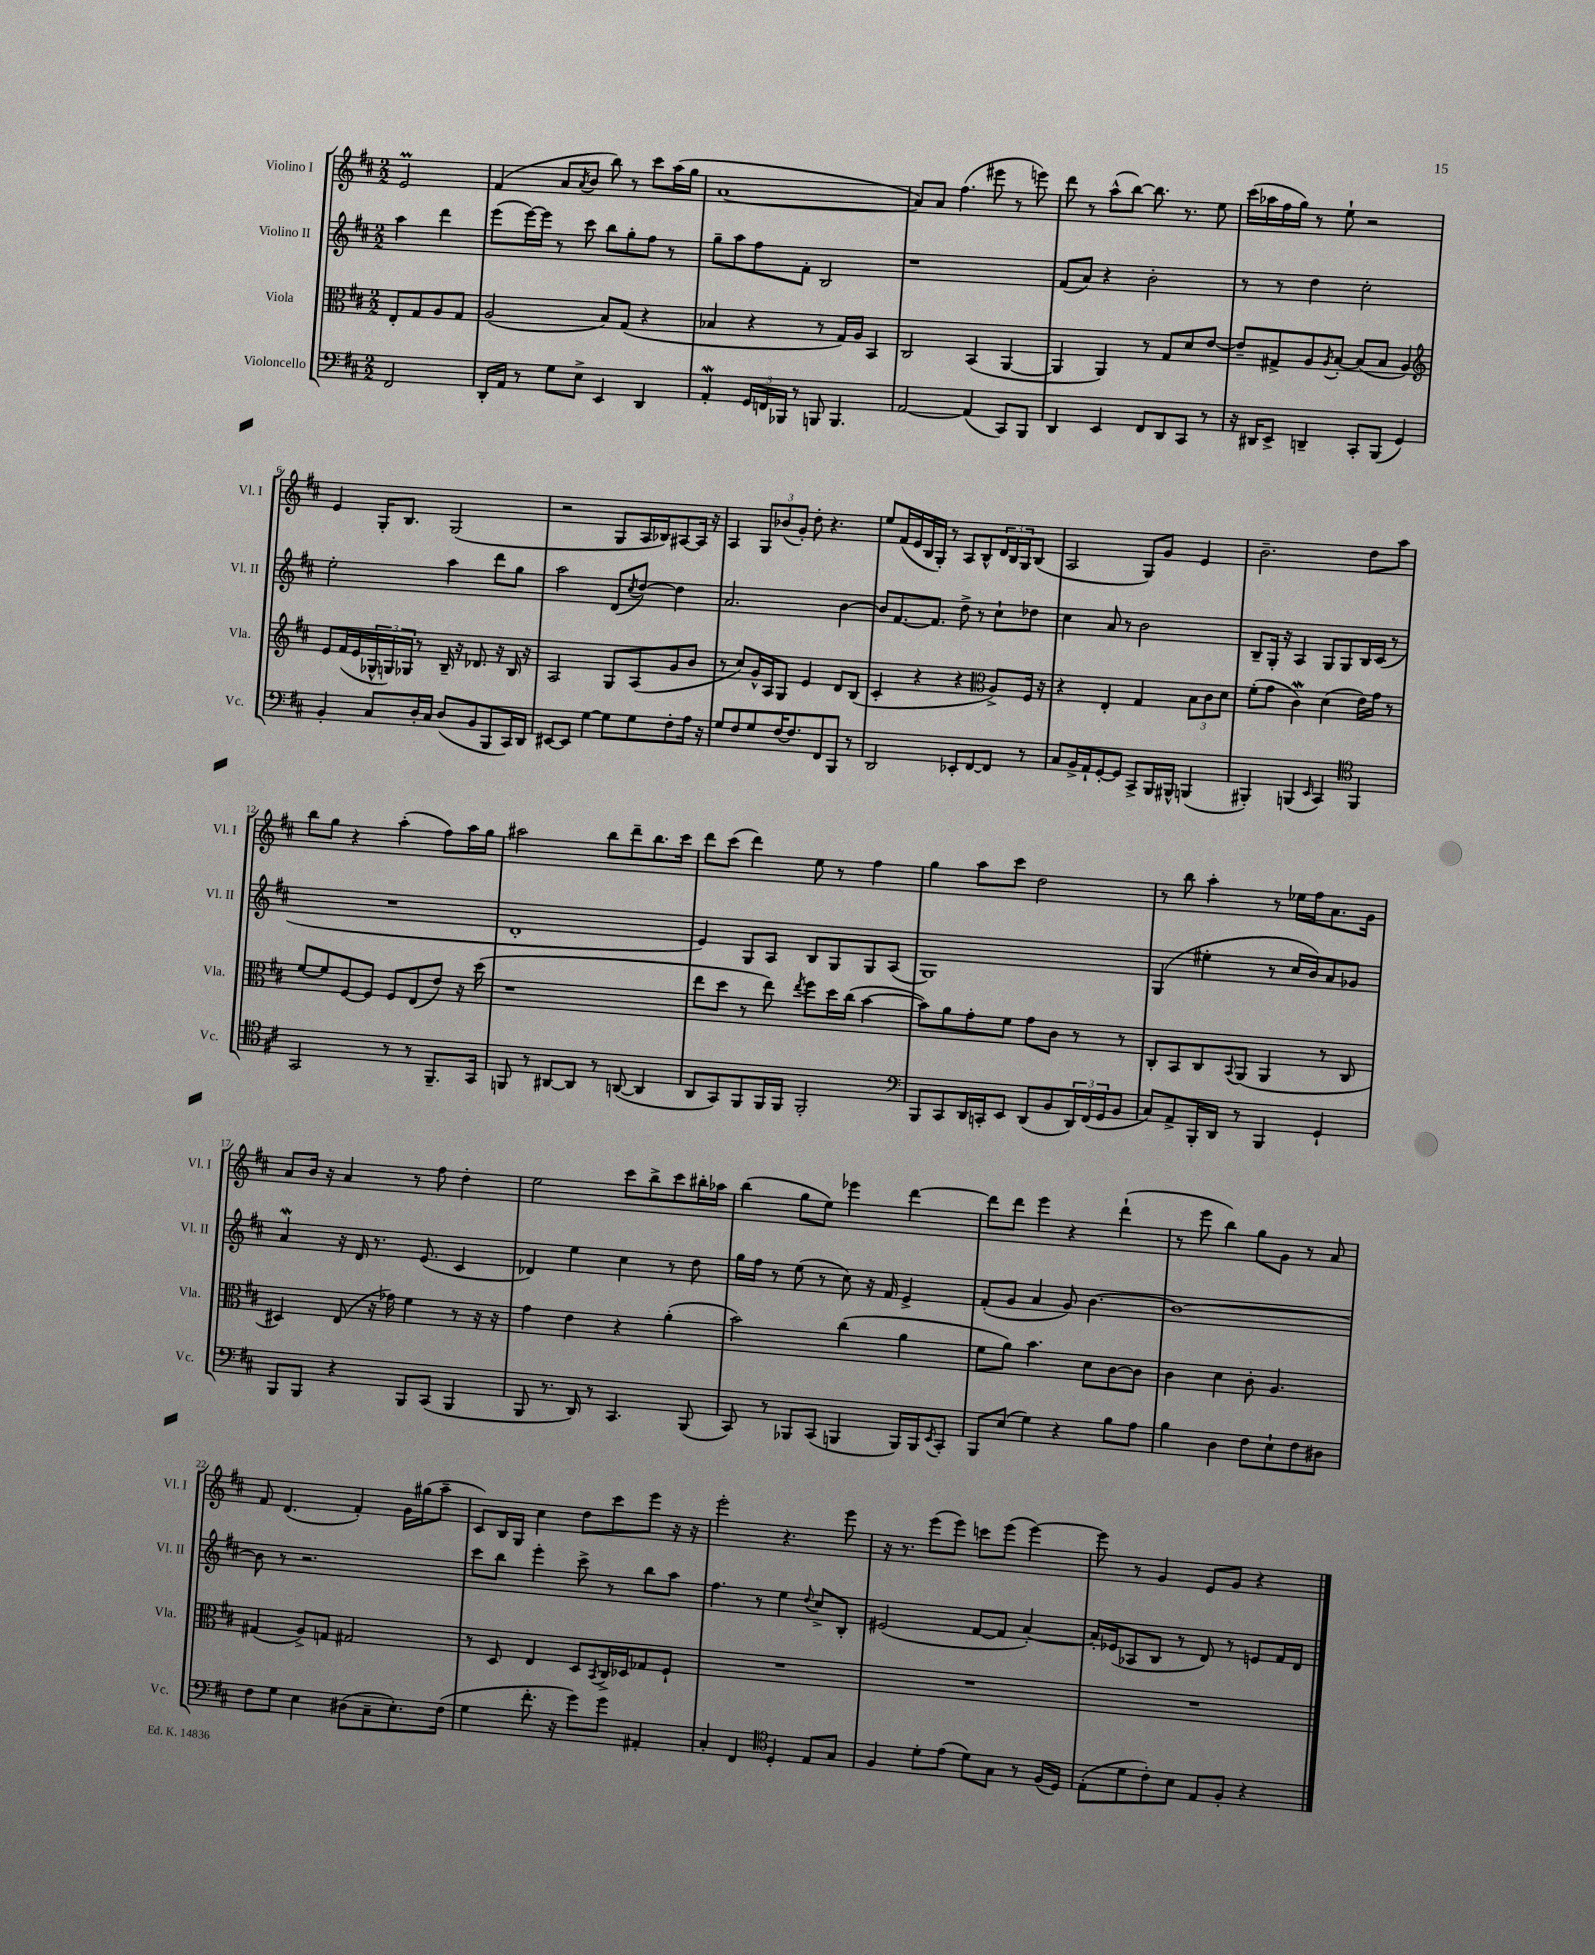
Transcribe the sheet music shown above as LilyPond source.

<<
\new StaffGroup <<
\new Staff = "s0" \with { instrumentName = "Violino I" shortInstrumentName = "Vl. I" } {
    \clef treble \key d \major \numericTimeSignature \time 2/2 \partial 2
    e'2\prall |
    fis'4( a'8 \acciaccatura { a'8 } b'8 b''8) r8 cis'''8 a''16( g''16 |
    a'1~ |
    a'8) a'8 fis''4.( eis'''8 r8 e'''8) |
    d'''8 r8 a''8-^( b''8~) b''8. r8. e''8 |
    cis'''16( aes''16 fis''16 g''16) r8 e''8-! r2 |
    e'4 g16-. b8. g2( |
    r2 g8 a16 bes16) ais8~ ais16 r16 |
    a4 \tuplet 3/2 { g8 bes'8( g'8-.) } d''8-. r4. |
    e''8 fis'16( e'16 b16 g16-.) r8 a8 b8-^ \tuplet 3/2 { d'16 b16 g16 } b8( |
    a2 g8) g'8 e'4 |
    b'2.-- d''8 a''8 |
    b''8 g''8 r4 a''4-.( fis''8) a''16 g''16 |
    ais''2 b''8 d'''8-- b''8. cis'''16 |
    d'''8 cis'''8( d'''4) e''8 r8 fis''4 |
    g''4 a''8 cis'''8 d''2 |
    r8 b''8 a''4-. r8 ees''16 fis''16 a'8. g'16 |
    a'8 b'16 r16 a'4 r8 fis''8 d''4-. |
    e''2 cis'''8 b''8-> cis'''8 bis''16-. aes''16 |
    b''4( g''8 e''8) ees'''4 d'''4~ |
    d'''8 d'''8 e'''4 r4 d'''4-!( |
    r8 e'''8 b''4) g''8 g'8 r8 a'8 |
    fis'8 d'4.( fis'4-.) g'16 gis''16( a''8-- |
    cis'8) b16 g16 cis''4 d''8 cis'''8 e'''8 r16 r16 |
    e'''2-. r4. e'''8 |
    r16 r8. e'''8( e'''8) c'''8 e'''8( e'''4~) |
    e'''8 r8 g'4 e'8 g'8 r4 \bar "|." |
}
\new Staff = "s1" \with { instrumentName = "Violino II" shortInstrumentName = "Vl. II" } {
    \clef treble \key d \major \numericTimeSignature \time 2/2 \partial 2
    a''4 d'''4 |
    e'''8( e'''16~) e'''16 r8 cis'''8 b''8 g''8-. fis''8 r8 |
    g''8-- a''8 fis''8 fis'8-. b2 |
    r1 |
    fis'8( a'8) r4 b'2-. |
    r8 r8 d''4 cis''2-. |
    e''2-. a''4 d'''8 g''8 |
    a''2 d'8( \acciaccatura { cis''8 } d''8~) d''4 |
    a'2. b'4~ |
    b'8 fis'8.~ fis'8. d''8-> r8 cis''8-! des''8 |
    cis''4 a'8 r8 b'2 |
    b8-- g16-. r16 a4 g8 g8 b16 cis'16( r8 |
    R1 |
    d'1-. |
    e'4) g8 a8 b8 g8 g8 a8( |
    g1) |
    g4( eis''4-. r8 cis''16 b'16) a'8 ges'8 |
    a'4\mordent r16 d'16 r8. e'8.( cis'4 |
    des'4) e''4 cis''4 r8 d''8 |
    g''16 fis''16 r8 e''8( r8 cis''8) r16 fis'16 e'4-> |
    fis'8-.( g'8 a'4 g'8) b'4.~ |
    b'1~ |
    b'8 r8 r2. |
    cis'''8 b''8 e'''4-. cis'''8-> r8 b''8 a''8 |
    fis''4. r8 e''4 \appoggiatura { d''8 } cis''8-> b8-. |
    eis'2( fis'8~ fis'8 a'4~-.) |
    a'16-. ees'16( aes8 b8 r8 d'8) r8 e'8 fis'16 d'16 \bar "|." |
}
\new Staff = "s2" \with { instrumentName = "Viola" shortInstrumentName = "Vla." } {
    \clef alto \key d \major \numericTimeSignature \time 2/2 \partial 2
    e8-. g8 a8 g8 |
    a2( b8) g8( r4 |
    bes4 r4 r8 g16) a16 b,4 |
    cis2 b,4( a,4~ |
    a,4 a,4) r8 g8 d'8 e'8~ |
    e'8-- gis8-> a8 \acciaccatura { a8 } b8~-. b8( b8 a4) |
    \clef treble e'8 fis'16( e'16 \tuplet 3/2 { ges16-^ g16) ges16 } r8 b16-- r16 des'8. r16 b16 r16 |
    a2 g8 a8( g'8 b'8 |
    r8 cis''8) g'16-^ a16 g8 e'4 d'8 b8( |
    cis'4-. r4 r4 \clef alto a8->) fis16 r16 |
    r4 e4-. g4 \tuplet 3/2 { b8 cis'8 d'8 } |
    fis'8-.( g'8 cis'4\mordent) d'4( e'16) g'16 r8 |
    fis'8~ fis'8 fis8~ fis8 fis8 e8( e'8) r16 d''16( |
    r1 |
    e''8 d''8 r8 e''8) \acciaccatura { e''8 } fis''8 d''16 cis''16( b'4~ |
    b'8) a'8 g'8-. fis'8 g'8 cis'8 r8 r8 |
    cis8-. b,8 cis8 \appoggiatura { b,8 } a,8( a,4 r8 cis8 |
    dis4) e8( r16 ges'16) fis'4 r8 r16 r16 |
    g'4 e'4 r4 a'4-.( |
    b'2) cis''4( a'4 |
    fis'8 a'8) b'4. d'8 cis'8~ cis'8 |
    cis'4 d'4 cis'8-. a4. |
    gis4( a8->) g8 gis2 |
    r8 d8 e4 d8 \acciaccatura { b,8 } cis16-> des16 ges8 fis8-! |
    R1 |
    R1 |
    R1 \bar "|." |
}
\new Staff = "s3" \with { instrumentName = "Violoncello" shortInstrumentName = "Vc." } {
    \clef bass \key d \major \numericTimeSignature \time 2/2 \partial 2
    fis,2 |
    d,16-. a,16 r8 g8 e8-> e,4 d,4 |
    a,4-.\mordent \tuplet 3/2 { g,16 f,16 bes,,16 } r8 b,,8 b,,4. |
    a,2~ a,4( cis,8) b,,8 |
    d,4 e,4 fis,8 d,8 cis,8 r8 |
    r16 dis,16 e,8-> d,4-- cis,8-. b,,8( g,4) |
    b,4-. cis8 d16-. cis16 d8( b,8 b,,8 cis,16) d,16 |
    eis,8~ eis,8 g4~ g8 g8 fis8-. a16 r16 |
    g8 fis8 g8 fis16~ fis8. fis,8 b,,8 r8 |
    d,2 ees,8-. fis,8~ fis,8 r8 |
    cis8 b,16-> a,16-! g,8~-. g,8 cis,8-> b,,16 bis,,16-^ b,,4( |
    bis,,4-.) b,,4( \grace { e,16 } cis,4) \clef tenor fis,4 |
    g,2 r8 r8 fis,8.-- g,16 |
    f,8 r8 ais,8~ ais,8 r8 a,8~( a,4 |
    a,8 g,8) fis,8 fis,16 fis,16 fis,2-. |
    \clef bass b,,8 cis,8 d,16 c,16-. e,8 d,8( b,8 \tuplet 3/2 { d,16) fis,16( g,16 } b,8 |
    cis8) a,8-> b,,16-. d,16 r8 b,,4 g,4-! |
    b,,8 b,,8 r4 b,,8 cis,8( b,,4 |
    b,,8 r8. d,16) r8 cis,4. b,,8( |
    cis,8) r8 bes,,8 cis,8( b,,4 b,,16) b,,16 \acciaccatura { e,8 } cis,8-. |
    b,,8 e8( g4) r4 b8 a8 |
    b4 d4 fis8 e8-! fis8 dis8 |
    fis8 g8 e4 dis8( cis8-- e8.-.) fis16( |
    g4 fis'8.-. r16 g'8) g'8 ais,4-. |
    cis4-. fis,4 \clef tenor d4-. e8 g8 |
    fis4 d'8-. e'8( d'8) g8 r8 fis16( d16) |
    e8-.( d'8 cis'8-.) b8 e8 fis8-. r4 \bar "|." |
}
>>
>>
